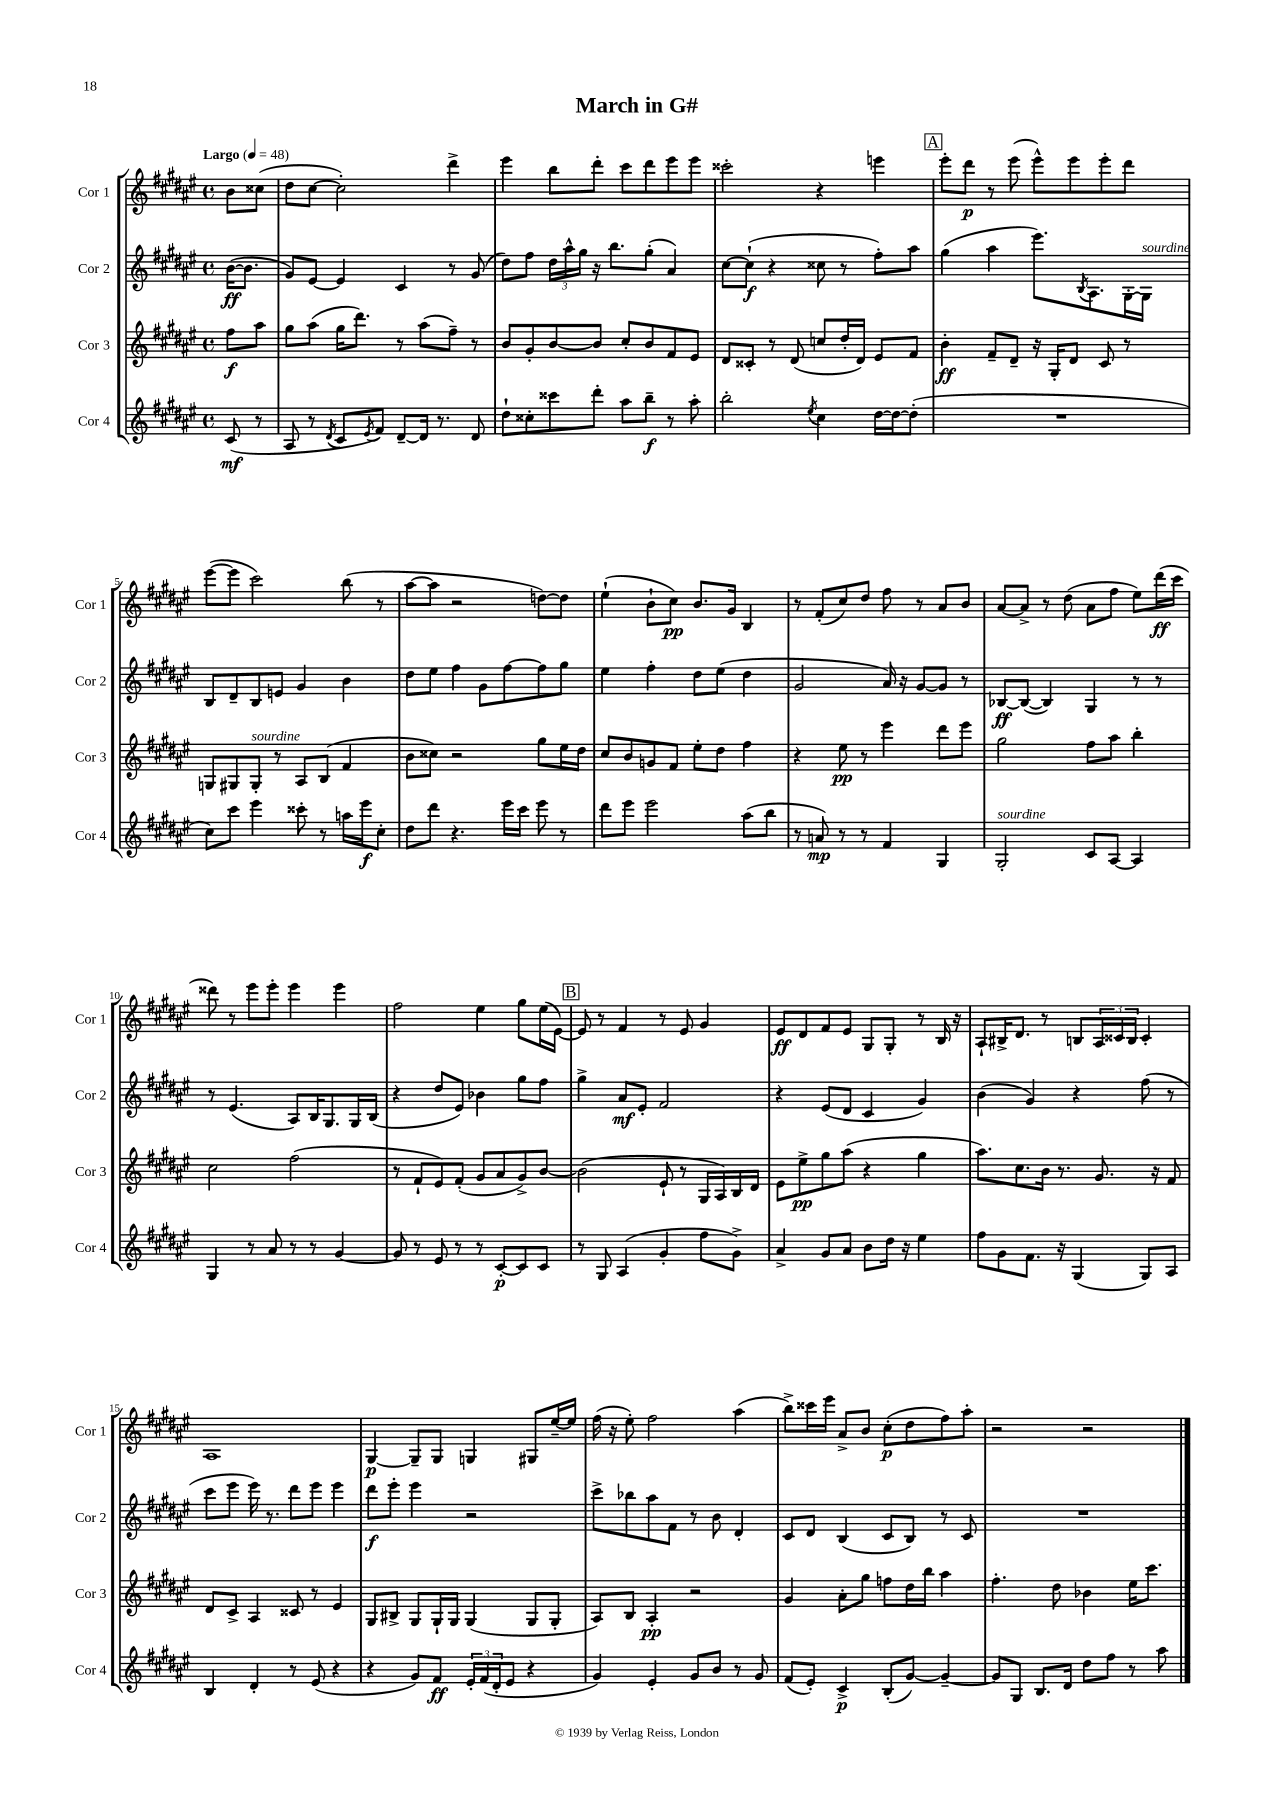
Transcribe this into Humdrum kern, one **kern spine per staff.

**kern	**dynam	**kern	**dynam	**kern	**dynam	**kern	**dynam
*part4	*part4	*part3	*part3	*part2	*part2	*part1	*part1
*staff4	*staff4	*staff3	*staff3	*staff2	*staff2	*staff1	*staff1
*I"Cor 4	*	*I"Cor 3	*	*I"Cor 2	*	*I"Cor 1	*
*I'Cor 4	*	*I'Cor 3	*	*I'Cor 2	*	*I'Cor 1	*
*clefG2	*	*clefG2	*	*clefG2	*	*clefG2	*
*k[f#c#g#d#a#e#]	*	*k[f#c#g#d#a#e#]	*	*k[f#c#g#d#a#e#]	*	*k[f#c#g#d#a#e#]	*
*M4/4	*	*M4/4	*	*M4/4	*	*M4/4	*
*met(c)	*	*met(c)	*	*met(c)	*	*met(c)	*
*MM48	*	*MM48	*	*MM48	*	*MM48	*
=	=	=	=	=	=	=	=
!	!	!	!	!	!	!LO:TX:a:B:t=Largo	!
(8c#/	mf	8ff#\L	f	([16b\KL	ff	8b\L	.
.	.	.	.	8.b\J]	.	.	.
8r	.	8aa#\J	.	.	.	(8cc##X\J	.
=1	=1	=1	=1	=1	=1	=1	=1
8A#/	.	8gg#\L	.	8g#/L)	.	8dd#\L	.
8r	.	(8aa#\J	.	[8e#/J	.	[8cc#\J	.
8qd#/	.	.	.	.	.	.	.
8c#/L	.	16gg#\KL	.	4e#/]	.	2cc#'\])	.
.	.	8.ddd#\J)	.	.	.	.	.
8qe#/	.	.	.	.	.	.	.
8f#/J)	.	.	.	.	.	.	.
[8d#~/L	.	8r	.	4c#/	.	.	.
16d#/Jk]	.	(8aa#\L	.	.	.	.	.
8.r	.	.	.	.	.	.	.
.	.	8ff#~\J)	.	8r	.	4ddd#^\	.
8d#/	.	8r	.	(8g#/	.	.	.
=2	=2	=2	=2	=2	=2	=2	=2
8dd#`\L	.	8b/L	.	8dd#\L)	.	4eee#\	.
8cc##X'\	.	8g#'/	.	8ff#\J	.	.	.
8ccc##X\	.	[8b/	.	24dd#\LL	.	8bb\L	.
.	.	.	.	24aa#^^\	.	.	.
.	.	.	.	24gg#\JJ	.	.	.
8ddd#'\J	.	8b/J]	.	16r	.	8ddd#'\J	.
.	.	.	.	8.bb\L	.	.	.
8aa#\L	.	8cc#'/L	.	.	.	8ccc#\L	.
8bb~\J	f	8b/	.	(8gg#'\J	.	8ddd#\	.
8r	.	8f#/	.	4a#/)	.	8eee#\	.
8aa#'\	.	8e#/J	.	.	.	8eee#\J	.
=3	=3	=3	=3	=3	=3	=3	=3
2bb'\	.	8d#/L	.	[8cc#\L	.	2ccc##X'\	.
.	.	8c##X'/J	.	(8cc#`\J]	f	.	.
.	.	8r	.	4r	.	.	.
.	.	(8d#/	.	.	.	.	.
8qee#/	.	.	.	.	.	.	.
4cc#\	.	8ccn/L	.	8cc##X\	.	4r	.
.	.	16dd#'/L	.	8r	.	.	.
.	.	16d#/JJ)	.	.	.	.	.
[16dd#\LL	.	8e#/L	.	8ff#'\L)	.	4eeen\	.
16dd#\J_	.	.	.	.	.	.	.
(8dd#'\J]	.	8f#/J	.	8aa#\J	.	.	.
!!LO:REH:place=s1:t=A
=4	=4	=4	=4	=4	=4	=4	=4
1r	.	4b'\	ff	(4gg#\	.	8eee#'\L	.
.	.	.	.	.	.	8ddd#\J	p
.	.	8f#~/L	.	4aa#\	.	8r	.
.	.	8d#~/J	.	.	.	(8eee#\	.
.	.	16r	.	8.eee#\L)	.	8eee#^^\L)	.
.	.	16G#'/KL	.	.	.	.	.
.	.	8d#/J	.	.	.	8eee#\	.
.	.	.	.	8qB/	.	.	.
.	.	.	.	8.A#\	.	.	.
.	.	8c#/	.	.	.	8eee#'\	.
.	.	8r	.	[16G#'\L	.	8ddd#\J	.
!	!	!	!	!LO:TX:a:i:t=sourdine	!	!	!
.	.	.	.	16G#\JJ]	.	.	.
!!LO:LB:g=z
=5	=5	=5	=5	=5	=5	=5	=5
8cc#\L)	.	8Gn/L	.	8B/L	.	([8eee#\L	.
8ccc#\J	.	8G#X/	.	8d#~/	.	8eee#\J]	.
!	!	!LO:TX:a:i:t=sourdine	!	!	!	!	!
4eee#\	.	8G#'/J	.	8B/	.	2ccc#\)	.
.	.	8r	.	8en/J	.	.	.
8ccc##X'\	.	8A#/L	.	4g#/	.	.	.
8r	.	(8B/J	.	.	.	.	.
16aan\LL	.	4f#/	.	4b\	.	(8bb\	.
16eee#\J	f	.	.	.	.	.	.
8cc#'\J	.	.	.	.	.	8r	.
=6	=6	=6	=6	=6	=6	=6	=6
8dd#\L	.	8b\L	.	8dd#\L	.	[8aa#\L	.
8ddd#\J	.	8cc##X\J)	.	8ee#\J	.	8aa#\J]	.
4.r	.	2r	.	4ff#\	.	2r	.
.	.	.	.	8g#\L	.	.	.
16eee#\LL	.	.	.	[8ff#\	.	.	.
16ccc#\JJ	.	.	.	.	.	.	.
8eee#\	.	8gg#\L	.	8ff#\]	.	[8ddn\L)	.
8r	.	16ee#\L	.	8gg#\J	.	8dd\J]	.
.	.	16dd#\JJ	.	.	.	.	.
=7	=7	=7	=7	=7	=7	=7	=7
8ddd#\L	.	8cc#/L	.	4ee#\	.	(4ee#`\	.
8eee#\J	.	8b/	.	.	.	.	.
2eee#\	.	8gn/	.	4ff#'\	.	8b`\L	.
.	.	8f#/J	.	.	.	8cc#\J)	pp
.	.	8ee#'\L	.	8dd#\L	.	8.b/L	.
.	.	8dd#\J	.	(8ee#\J	.	.	.
.	.	.	.	.	.	16g#/Jk	.
(8aa#\L	.	4ff#\	.	4dd#\	.	4B/	.
8bb\J	.	.	.	.	.	.	.
=8	=8	=8	=8	=8	=8	=8	=8
8r	.	4r	.	2g#/	.	8r	.
8an/)	mp	.	.	.	.	(8f#'/L	.
8r	.	8ee#\	pp	.	.	8cc#/)	.
8r	.	8r	.	.	.	8dd#/J	.
4f#/	.	4eee#\	.	16a#/)	.	8ff#\	.
.	.	.	.	16r	.	.	.
.	.	.	.	[8g#/L	.	8r	.
4G#/	.	8ddd#\L	.	8g#/J]	.	8a#/L	.
.	.	8eee#\J	.	8r	.	8b/J	.
=9	=9	=9	=9	=9	=9	=9	=9
!LO:TX:a:i:t=sourdine	!	!	!	!	!	!	!
2G#'/	.	2gg#\	.	[8B-X/L	ff	[8a#/L	.
.	.	.	.	(8B-/J_	.	8a#^/J]	.
.	.	.	.	4B-/])	.	8r	.
.	.	.	.	.	.	(8dd#\	.
8c#/L	.	8ff#\L	.	4G#/	.	8a#\L	.
[8A#/J	.	8aa#\J	.	.	.	8ff#\J	.
4A#/]	.	4bb'\	.	8r	.	8ee#\L)	.
.	.	.	.	8r	.	(16ddd#\L	ff
.	.	.	.	.	.	16ccc#\JJ	.
!!LO:LB:g=z
=10	=10	=10	=10	=10	=10	=10	=10
4G#/	.	2cc#\	.	8r	.	8ddd##X\)	.
.	.	.	.	(4.e#/	.	8r	.
8r	.	.	.	.	.	8eee#\L	.
8a#/	.	.	.	.	.	8eee#'\J	.
8r	.	(2ff#\	.	8A#/L)	.	4eee#\	.
8r	.	.	.	16B/K	.	.	.
.	.	.	.	8.G#/	.	.	.
[4g#/	.	.	.	.	.	4eee#\	.
.	.	.	.	16G#/L	.	.	.
.	.	.	.	(16B/JJ	.	.	.
=11	=11	=11	=11	=11	=11	=11	=11
8g#/]	.	8r	.	4r	.	2ff#\	.
8r	.	8f#`/L	.	.	.	.	.
8e#/	.	8e#/)	.	8dd#/L	.	.	.
8r	.	(8f#'/J	.	8e#/J)	.	.	.
8r	.	8g#/L	.	4b-X\	.	4ee#\	.
[8c#'/L	p	8a#/	.	.	.	.	.
8c#/]	.	8g#^/)	.	8gg#\L	.	8gg#\L	.
8c#/J	.	[8b/J	.	8ff#\J	.	(16ee#\L	.
.	.	.	.	.	.	[16e#\JJ)	.
!!LO:REH:place=s1:t=B
=12	=12	=12	=12	=12	=12	=12	=12
8r	.	(2b\]	.	4gg#^\	.	8e#/]	.
8G#/	.	.	.	.	.	8r	.
(4A#/	.	.	.	8a#/L	mf	4f#/	.
.	.	.	.	8e#'/J	.	.	.
4g#'/	.	8e#`/	.	2f#/	.	8r	.
.	.	8r	.	.	.	8e#/	.
8ff#\L	.	16G#/LL	.	.	.	4g#/	.
.	.	16A#/)	.	.	.	.	.
8g#^\J)	.	16B/	.	.	.	.	.
.	.	16d#/JJ	.	.	.	.	.
=13	=13	=13	=13	=13	=13	=13	=13
4a#^/	.	8e#\L	.	4r	.	8e#/L	ff
.	.	8ee#^\	pp	.	.	8d#/	.
8g#/L	.	8gg#\	.	(8e#/L	.	8f#/	.
8a#/J	.	(8aa#\J	.	8d#/J	.	8e#/J	.
8b\L	.	4r	.	4c#/	.	8G#/L	.
16dd#\Jk	.	.	.	.	.	8G#'/J	.
16r	.	.	.	.	.	.	.
4ee#\	.	4gg#\	.	4g#/)	.	8r	.
.	.	.	.	.	.	16B/	.
.	.	.	.	.	.	16r	.
=14	=14	=14	=14	=14	=14	=14	=14
8ff#\L	.	8.aa#\L)	.	(4b\	.	8A#`/L	.
8g#\	.	.	.	.	.	16B#X^/K	.
.	.	8.cc#\	.	.	.	8.d#/J	.
8.f#\J	.	.	.	4g#/)	.	.	.
.	.	16b\Jk	.	.	.	8r	.
16r	.	8.r	.	.	.	.	.
(4G#/	.	.	.	4r	.	8Bn/L	.
.	.	8.g#/	.	.	.	24A#/L	.
.	.	.	.	.	.	24c##X/	.
.	.	.	.	.	.	24B/JJ	.
8G#/L)	.	.	.	(8ff#\	.	4c##'/	.
.	.	16r	.	.	.	.	.
8A#/J	.	8f#/	.	8r	.	.	.
!!LO:LB:g=z
=15	=15	=15	=15	=15	=15	=15	=15
4B/	.	8d#/L	.	8ccc#\L	.	1A#	.
.	.	8c#^/J	.	8eee#\J	.	.	.
4d#'/	.	4A#/	.	16eee#\)	.	.	.
.	.	.	.	8.r	.	.	.
8r	.	8c##X/	.	8ddd#\L	.	.	.
(8e#/	.	8r	.	8eee#\J	.	.	.
4r	.	4e#/	.	4eee#\	.	.	.
=16	=16	=16	=16	=16	=16	=16	=16
4r	.	8G#/L	.	8ddd#\L	f	[4G#/	p
.	.	8B#X^/J	.	8eee#'\J	.	.	.
8g#/L)	.	8G#/L	.	4eee#\	.	8G#~/L]	.
8f#/J	ff	16G#`/L	.	.	.	8G#/J	.
.	.	16G#/JJ	.	.	.	.	.
24e#'/LL	.	(4G#/	.	2r	.	4Gn/	.
(24f#/	.	.	.	.	.	.	.
24d#'/J	.	.	.	.	.	.	.
8e#/J	.	.	.	.	.	.	.
4r	.	8G#/L	.	.	.	8G#X/L	.
.	.	8G#'/J	.	.	.	[16ee#~/L	.
.	.	.	.	.	.	16ee#/JJ]	.
=17	=17	=17	=17	=17	=17	=17	=17
4g#/)	.	8A#/L)	.	8ccc#^\L	.	(16ff#\	.
.	.	.	.	.	.	16r	.
.	.	8B/J	.	8bb-X\	.	8ee#'\)	.
4e#'/	.	4A#'/	pp	8aa#\	.	2ff#\	.
.	.	.	.	8f#\J	.	.	.
8g#/L	.	2r	.	8r	.	.	.
8b/J	.	.	.	8b\	.	.	.
8r	.	.	.	4d#'/	.	(4aa#\	.
8g#/	.	.	.	.	.	.	.
=18	=18	=18	=18	=18	=18	=18	=18
(8f#/L	.	4g#/	.	8c#/L	.	8bb^\L)	.
8e#'/J)	.	.	.	8d#/J	.	16ccc##X\L	.
.	.	.	.	.	.	16eee#\JJ	.
4c#^/	p	8a#'\L	.	(4B/	.	8a#^/L	.
.	.	8gg#\J	.	.	.	8b/J	.
(8B'/L	.	8ffn\L	.	8c#/L	.	(8cc#'\L	p
[8g#/J)	.	16dd#\L	.	8B/J)	.	8dd#\	.
.	.	16bb\JJ	.	.	.	.	.
4g#~/_	.	4aa#\	.	8r	.	8ff#\)	.
.	.	.	.	8c#/	.	8aa#'\J	.
=19	=19	=19	=19	=19	=19	=19	=19
8g#/L]	.	4.ff#'\	.	1r	.	2r	.
8G#/J	.	.	.	.	.	.	.
8.B/L	.	.	.	.	.	.	.
.	.	8dd#\	.	.	.	.	.
16d#/Jk	.	.	.	.	.	.	.
8dd#\L	.	4b-X\	.	.	.	2r	.
8ff#\J	.	.	.	.	.	.	.
8r	.	16ee#\KL	.	.	.	.	.
.	.	8.ccc#\J	.	.	.	.	.
8aa#\	.	.	.	.	.	.	.
==	==	==	==	==	==	==	==
*-	*-	*-	*-	*-	*-	*-	*-
